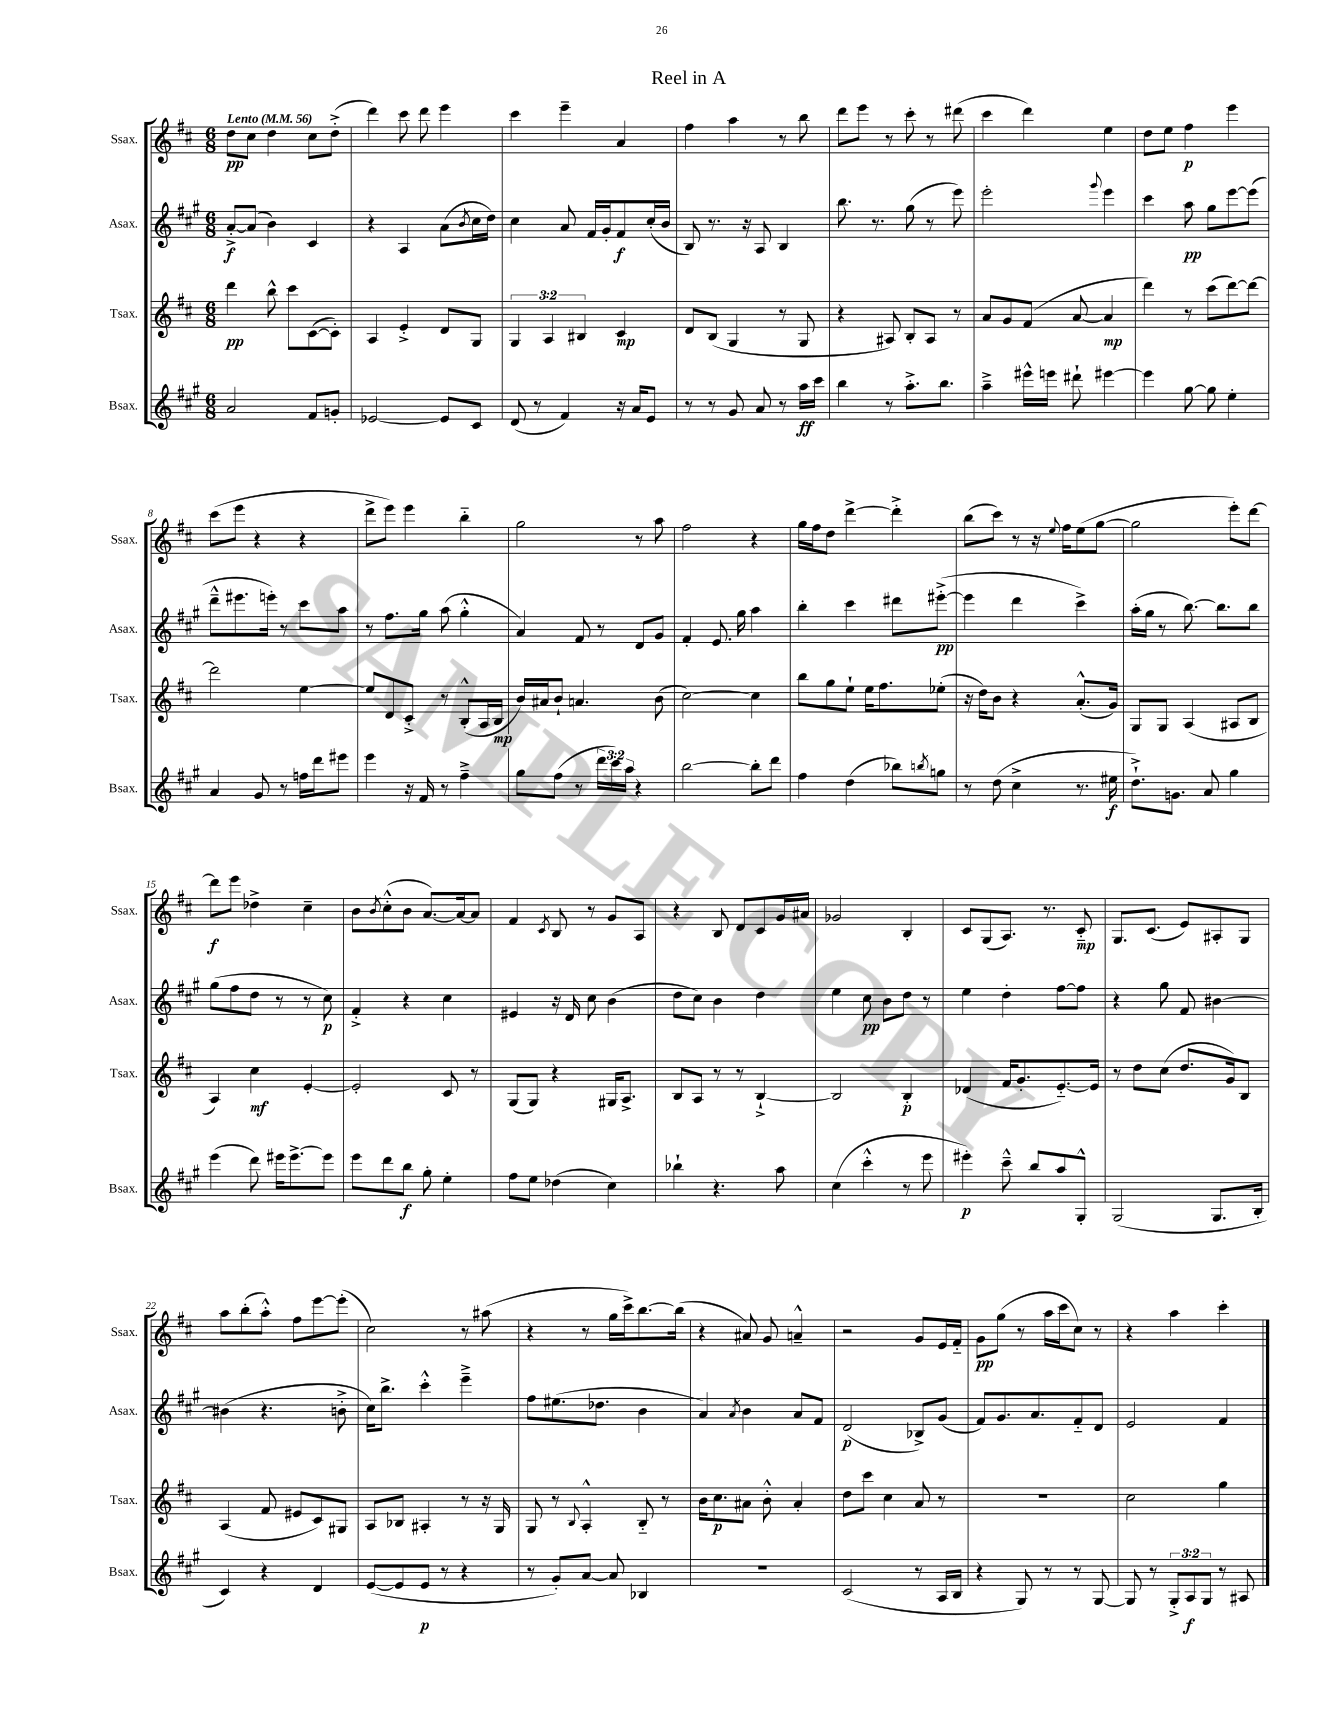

**kern	**dynam	**kern	**dynam	**kern	**dynam	**kern	**dynam
*part4	*part4	*part3	*part3	*part2	*part2	*part1	*part1
*staff4	*staff4	*staff3	*staff3	*staff2	*staff2	*staff1	*staff1
*I"Bsax.	*	*I"Tsax.	*	*I"Asax.	*	*I"Ssax.	*
*I'Bsax.	*	*I'Tsax.	*	*I'Asax.	*	*I'Ssax.	*
*clefG2	*	*clefG2	*	*clefG2	*	*clefG2	*
*k[f#c#g#]	*	*k[f#c#]	*	*k[f#c#g#]	*	*k[f#c#]	*
*M6/8	*	*M6/8	*	*M6/8	*	*M6/8	*
*MM56	*	*MM56	*	*MM56	*	*MM56	*
=1	=1	=1	=1	=1	=1	=1	=1
!	!	!	!	!	!	!LO:TX:a:B:t=Lento	!
2a/	.	4ddd\	pp	[8a'^/L	f	8dd\L	pp
.	.	.	.	(8a/J]	.	8cc#\J	.
.	.	8bb^^\	.	4b\)	.	4dd\	.
.	.	8ccc#\L	.	.	.	.	.
8f#/L	.	([8c#\	.	4c#/	.	8cc#\L	.
8gn'/J	.	8c#'\J])	.	.	.	(8dd'^\J	.
=2	=2	=2	=2	=2	=2	=2	=2
[2e-X/	.	4A/	.	4r	.	4ddd\)	.
.	.	4e'^/	.	4A/	.	8ccc#\	.
.	.	.	.	.	.	8ddd\	.
8e-/L]	.	8d/L	.	(8a\L	.	4eee\	.
.	.	.	.	8qb/	.	.	.
8c#/J	.	8G/J	.	16cc#\L	.	.	.
.	.	.	.	16dd\JJ)	.	.	.
=3	=3	=3	=3	=3	=3	=3	=3
(8d/	.	6G/	.	4cc#\	.	4ccc#\	.
8r	.	.	.	.	.	.	.
.	.	6A/	.	.	.	.	.
4f#/)	.	.	.	8a/	.	4eee~\	.
.	.	6B#X/	.	.	.	.	.
.	.	.	.	16f#/LL	.	.	.
.	.	.	.	16g#'/J	.	.	.
16r	.	4c#/	mp	8f#/	f	4a/	.
16a/KL	.	.	.	.	.	.	.
8e/J	.	.	.	(16cc#'/L	.	.	.
.	.	.	.	16b/JJ	.	.	.
=4	=4	=4	=4	=4	=4	=4	=4
8r	.	8d/L	.	8B/)	.	4ff#\	.
8r	.	(8B/J	.	8.r	.	.	.
8g#/	.	4G/	.	.	.	4aa\	.
.	.	.	.	16r	.	.	.
8a/	.	.	.	8A/	.	.	.
8r	.	8r	.	4B/	.	8r	.
16aa\LL	ff	8G/	.	.	.	8bb\	.
16ccc#\JJ	.	.	.	.	.	.	.
=5	=5	=5	=5	=5	=5	=5	=5
4bb\	.	4r	.	8.bb\	.	8ddd\L	.
.	.	.	.	.	.	8eee\J	.
.	.	.	.	8.r	.	.	.
8r	.	8A#X/)	.	.	.	8r	.
8.aa'^\L	.	8B'/L	.	(8gg#\	.	8ccc#'\	.
.	.	8A#/J	.	8r	.	8r	.
8.bb\J	.	.	.	.	.	.	.
.	.	8r	.	8eee\)	.	(8ddd#X\	.
=6	=6	=6	=6	=6	=6	=6	=6
4aa~^\	.	8a/L	.	2eee'\	.	4ccc#\	.
.	.	8g/	.	.	.	.	.
16eee#X^^\LL	.	(8f#/J	.	.	.	4ddd\)	.
16eeen\JJ	.	.	.	.	.	.	.
8ddd#X`\	.	[8a/	.	.	.	.	.
.	.	.	.	8qqggg#/	.	.	.
[4eee#X\	.	4a/]	mp	4eee\	.	4ee\	.
=7	=7	=7	=7	=7	=7	=7	=7
4eee#\]	.	4ddd\)	.	4ccc#\	.	8dd\L	.
.	.	.	.	.	.	8ee\J	.
[8gg#\	.	8r	.	8aa\	pp	4ff#\	p
8gg#\]	.	(8ccc#\L	.	8gg#\L	.	.	.
4ee'\	.	[8ddd\)	.	[8eee\	.	4eee\	.
.	.	8ddd\J_	.	(8eee\J]	.	.	.
!!LO:LB:g=z
=8	=8	=8	=8	=8	=8	=8	=8
4a/	.	2ddd\]	.	8ddd~^^\L	.	(8ccc#\L	.
.	.	.	.	8.eee#X\	.	8eee\J	.
8g#/	.	.	.	.	.	4r	.
.	.	.	.	16eeen'\Jk)	.	.	.
8r	.	.	.	8r	.	.	.
16ffn\LL	.	[4ee\	.	8ccc#\L	.	4r	.
16ddd\J	.	.	.	.	.	.	.
8eee#X\J	.	.	.	8aa\J	.	.	.
=9	=9	=9	=9	=9	=9	=9	=9
4eee\	.	8ee/L]	.	8r	.	8ddd^\L	.
.	.	8d/	.	8.ff#\L	.	8eee\J)	.
16r	.	8c#'^/J	.	.	.	4eee\	.
16f#/	.	.	.	16gg#\Jk	.	.	.
8r	.	8r	.	(8aa\	.	.	.
4ff#~^\	.	(8B'^^/L	.	4gg#'^^\	.	4bb\	.
.	.	16A/L	.	.	.	.	.
.	.	16B/JJ	mp	.	.	.	.
=10	=10	=10	=10	=10	=10	=10	=10
8gg#\L	.	16b/LL)	.	4a/)	.	2gg\	.
.	.	16a#X/J	.	.	.	.	.
(8ff#\J	.	8b`/J	.	.	.	.	.
8r	.	4.an/	.	8f#/	.	.	.
24ddd\LL	.	.	.	8r	.	.	.
24ccc#\)	.	.	.	.	.	.	.
24aa\JJ	.	.	.	.	.	.	.
4r	.	.	.	8d/L	.	8r	.
.	.	(8b\	.	8g#/J	.	8aa\	.
=11	=11	=11	=11	=11	=11	=11	=11
[2bb\	.	[2cc#\)	.	4f#'/	.	2ff#\	.
.	.	.	.	8.e/	.	.	.
.	.	.	.	16gg#\	.	.	.
8bb'\L]	.	4cc#\]	.	4aa\	.	4r	.
8ddd\J	.	.	.	.	.	.	.
=12	=12	=12	=12	=12	=12	=12	=12
4ff#\	.	8bb\L	.	4bb'\	.	16gg\LL	.
.	.	.	.	.	.	16ff#\J	.
.	.	8gg\	.	.	.	8dd\J	.
(4dd\	.	8ee`\J	.	4ccc#\	.	[4ddd^\	.
.	.	16ee\KL	.	.	.	.	.
.	.	8.ff#\	.	.	.	.	.
8bb-X\L)	.	.	.	8ddd#X\L	.	4ddd'^\]	.
8qbbn/	.	.	.	.	.	.	.
8ggn\J	.	(8ee-X'\J	.	([8eee#X'^\J	pp	.	.
=13	=13	=13	=13	=13	=13	=13	=13
8r	.	16r	.	4eee#\]	.	(8bb\L	.
.	.	16dd\KL)	.	.	.	.	.
(8dd\	.	8b\J	.	.	.	8ccc#\J)	.
4cc#^\	.	4r	.	4ddd\	.	8r	.
.	.	.	.	.	.	16r	.
.	.	.	.	.	.	8qqee/	.
.	.	.	.	.	.	16ff#\KL	.
8.r	.	(8.a'^^/L	.	4ccc#^\)	.	(8ee\	.
.	.	.	.	.	.	[8gg\J	.
16ee#X\	f	16g/Jk)	.	.	.	.	.
=14	=14	=14	=14	=14	=14	=14	=14
8.dd`^\L)	.	8G/L	.	(16aa'\LL	.	2gg\]	.
.	.	.	.	16gg#\JJ	.	.	.
.	.	8G/J	.	8r	.	.	.
8.gn\J	.	.	.	.	.	.	.
.	.	(4A/	.	[8.bb\)	.	.	.
8a/	.	.	.	.	.	.	.
.	.	.	.	8.bb\L]	.	.	.
4gg#\	.	8A#X/L	.	.	.	8eee'\L)	.
.	.	8B/J	.	8bb\J	.	[8ddd\J	.
!!LO:LB:g=z
=15	=15	=15	=15	=15	=15	=15	=15
(4eee\	.	4A/)	.	(8gg#\L	.	8ddd\L]	f
.	.	.	.	8ff#\	.	8eee\J	.
8ddd\)	.	4cc#\	mf	8dd\J	.	4dd-X^\	.
16eee#X\KL	.	.	.	8r	.	.	.
[8.eee#^\	.	.	.	.	.	.	.
.	.	[4e'/	.	8r	.	4cc#~\	.
8eee#\J]	.	.	.	8cc#\)	p	.	.
=16	=16	=16	=16	=16	=16	=16	=16
8eee\L	.	2e'/]	.	4f#'^/	.	8b\L	.
.	.	.	.	.	.	8qb/	.
8ddd\	.	.	.	.	.	(8cc#'^^\	.
8bb\J	f	.	.	4r	.	8b\J	.
8gg#'\	.	.	.	.	.	[8.a/L)	.
4ee'\	.	8c#/	.	4cc#\	.	.	.
.	.	.	.	.	.	16a/k_	.
.	.	8r	.	.	.	8a/J]	.
=17	=17	=17	=17	=17	=17	=17	=17
8ff#\L	.	(8G/L	.	4e#X/	.	4f#/	.
8ee\J	.	8G/J)	.	.	.	.	.
.	.	.	.	.	.	8qc#/	.
(4dd-X\	.	4r	.	16r	.	8B/	.
.	.	.	.	16d/	.	.	.
.	.	.	.	8cc#\	.	8r	.
4cc#\)	.	16G#X/KL	.	(4b\	.	8g/L	.
.	.	8.A^/J	.	.	.	.	.
.	.	.	.	.	.	8A/J	.
=18	=18	=18	=18	=18	=18	=18	=18
4bb-X`\	.	8B/L	.	8dd\L	.	4r	.
.	.	8A/J	.	8cc#\J)	.	.	.
4.r	.	8r	.	4b\	.	8B/	.
.	.	8r	.	.	.	8d/L	.
.	.	[4B`^/	.	4dd\	.	8c#/	.
8aa\	.	.	.	.	.	16g/L	.
.	.	.	.	.	.	16a#X/JJ	.
=19	=19	=19	=19	=19	=19	=19	=19
(4cc#\	.	2B/]	.	4ee\	.	2g-X/	.
4ccc#'^^\	.	.	.	8cc#\	pp	.	.
.	.	.	.	8b\L	.	.	.
8r	.	4B'/	p	8dd\J	.	4B'/	.
8eee\	.	.	.	8r	.	.	.
=20	=20	=20	=20	=20	=20	=20	=20
4eee#X'\)	p	(4d-X/	.	4ee\	.	8c#/L	.
.	.	.	.	.	.	(8G/	.
8ccc#~^^\	.	16f#/KL	.	4dd'\	.	8.A/J)	.
.	.	8.g'/	.	.	.	.	.
8bb/L	.	.	.	.	.	.	.
.	.	.	.	.	.	8.r	.
8aa/	.	[8.e/)	.	[8ff#\L	.	.	.
8G#'^^/J	.	.	.	8ff#\J]	.	8c#/	mp
.	.	16e/Jk]	.	.	.	.	.
=21	=21	=21	=21	=21	=21	=21	=21
(2G#/	.	8r	.	4r	.	8.G/L	.
.	.	8dd\L	.	.	.	.	.
.	.	.	.	.	.	(8.c#/J	.
.	.	(8cc#\J	.	8gg#\	.	.	.
.	.	8.dd/L	.	8f#/	.	8e/L)	.
8.G#/L	.	.	.	[4b#X\	.	8A#X'/	.
.	.	16g/k)	.	.	.	.	.
.	.	8B/J	.	.	.	8G/J	.
16B'/Jk	.	.	.	.	.	.	.
!!LO:LB:g=z
=22	=22	=22	=22	=22	=22	=22	=22
4c#/)	.	(4A/	.	(4b#X\]	.	8aa\L	.
.	.	.	.	.	.	(8bb'\	.
4r	.	8f#/	.	4.r	.	8aa'^^\J)	.
.	.	8e#X/L	.	.	.	8ff#\L	.
4d/	.	8c#/)	.	.	.	[8eee\	.
.	.	8G#X/J	.	8bn'^\	.	(8eee'\J]	.
=23	=23	=23	=23	=23	=23	=23	=23
([8e/L	.	8A/L	.	16cc#\KL)	.	2cc#\)	.
.	.	.	.	8.bb^\J	.	.	.
8e/]	.	8B-X/J	.	.	.	.	.
8e/J	p	4A#X'/	.	4ccc#'^^\	.	.	.
8r	.	.	.	.	.	.	.
4r	.	8r	.	4eee~^\	.	8r	.
.	.	16r	.	.	.	(8aa#X\	.
.	.	16G/	.	.	.	.	.
=24	=24	=24	=24	=24	=24	=24	=24
8r	.	8G/	.	8ff#\L	.	4r	.
8g#'/L)	.	8r	.	(8.ee#X\	.	.	.
.	.	8qqB/	.	.	.	.	.
[8a/J	.	4A'^^/	.	.	.	8r	.
.	.	.	.	8.dd-X\J	.	.	.
8a/]	.	.	.	.	.	16gg\LL	.
.	.	.	.	.	.	16ccc#^\J)	.
4B-X/	.	8B/	.	4b\	.	[8.bb\	.
.	.	8r	.	.	.	.	.
.	.	.	.	.	.	(16bb\Jk]	.
=25	=25	=25	=25	=25	=25	=25	=25
2.r	.	16b\KL	.	4a/)	.	4r	.
.	.	8.cc#\	p	.	.	.	.
.	.	.	.	8qa/	.	.	.
.	.	8a#X\J	.	4b\	.	8a#X/)	.
.	.	8b'^^\	.	.	.	8g/	.
.	.	4a#'/	.	8a/L	.	4an~^^/	.
.	.	.	.	8f#/J	.	.	.
=26	=26	=26	=26	=26	=26	=26	=26
(2c#/	.	8dd\L	.	(2d/	p	2r	.
.	.	8ccc#\J	.	.	.	.	.
.	.	4cc#\	.	.	.	.	.
8r	.	8a/	.	8B-X^/L)	.	8g/L	.
16A/LL	.	8r	.	(8g#/J	.	16e/L	.
16B/JJ	.	.	.	.	.	16f#/JJ	.
=27	=27	=27	=27	=27	=27	=27	=27
4r	.	2.r	.	8f#/L)	.	8g\L	pp
.	.	.	.	8.g#/	.	(8gg\J	.
8G#/)	.	.	.	.	.	8r	.
.	.	.	.	8.a/	.	.	.
8r	.	.	.	.	.	16aa\LL	.
.	.	.	.	.	.	16ccc#\J	.
8r	.	.	.	8f#/	.	8cc#\J)	.
[8G#/	.	.	.	8d/J	.	8r	.
=28	=28	=28	=28	=28	=28	=28	=28
8G#/]	.	2cc#\	.	2e/	.	4r	.
8r	.	.	.	.	.	.	.
12G#'^/L	.	.	.	.	.	4aa\	.
12A/	f	.	.	.	.	.	.
12G#/J	.	.	.	.	.	.	.
8r	.	4gg\	.	4f#/	.	4ccc#'\	.
8A#X/	.	.	.	.	.	.	.
==	==	==	==	==	==	==	==
*-	*-	*-	*-	*-	*-	*-	*-
